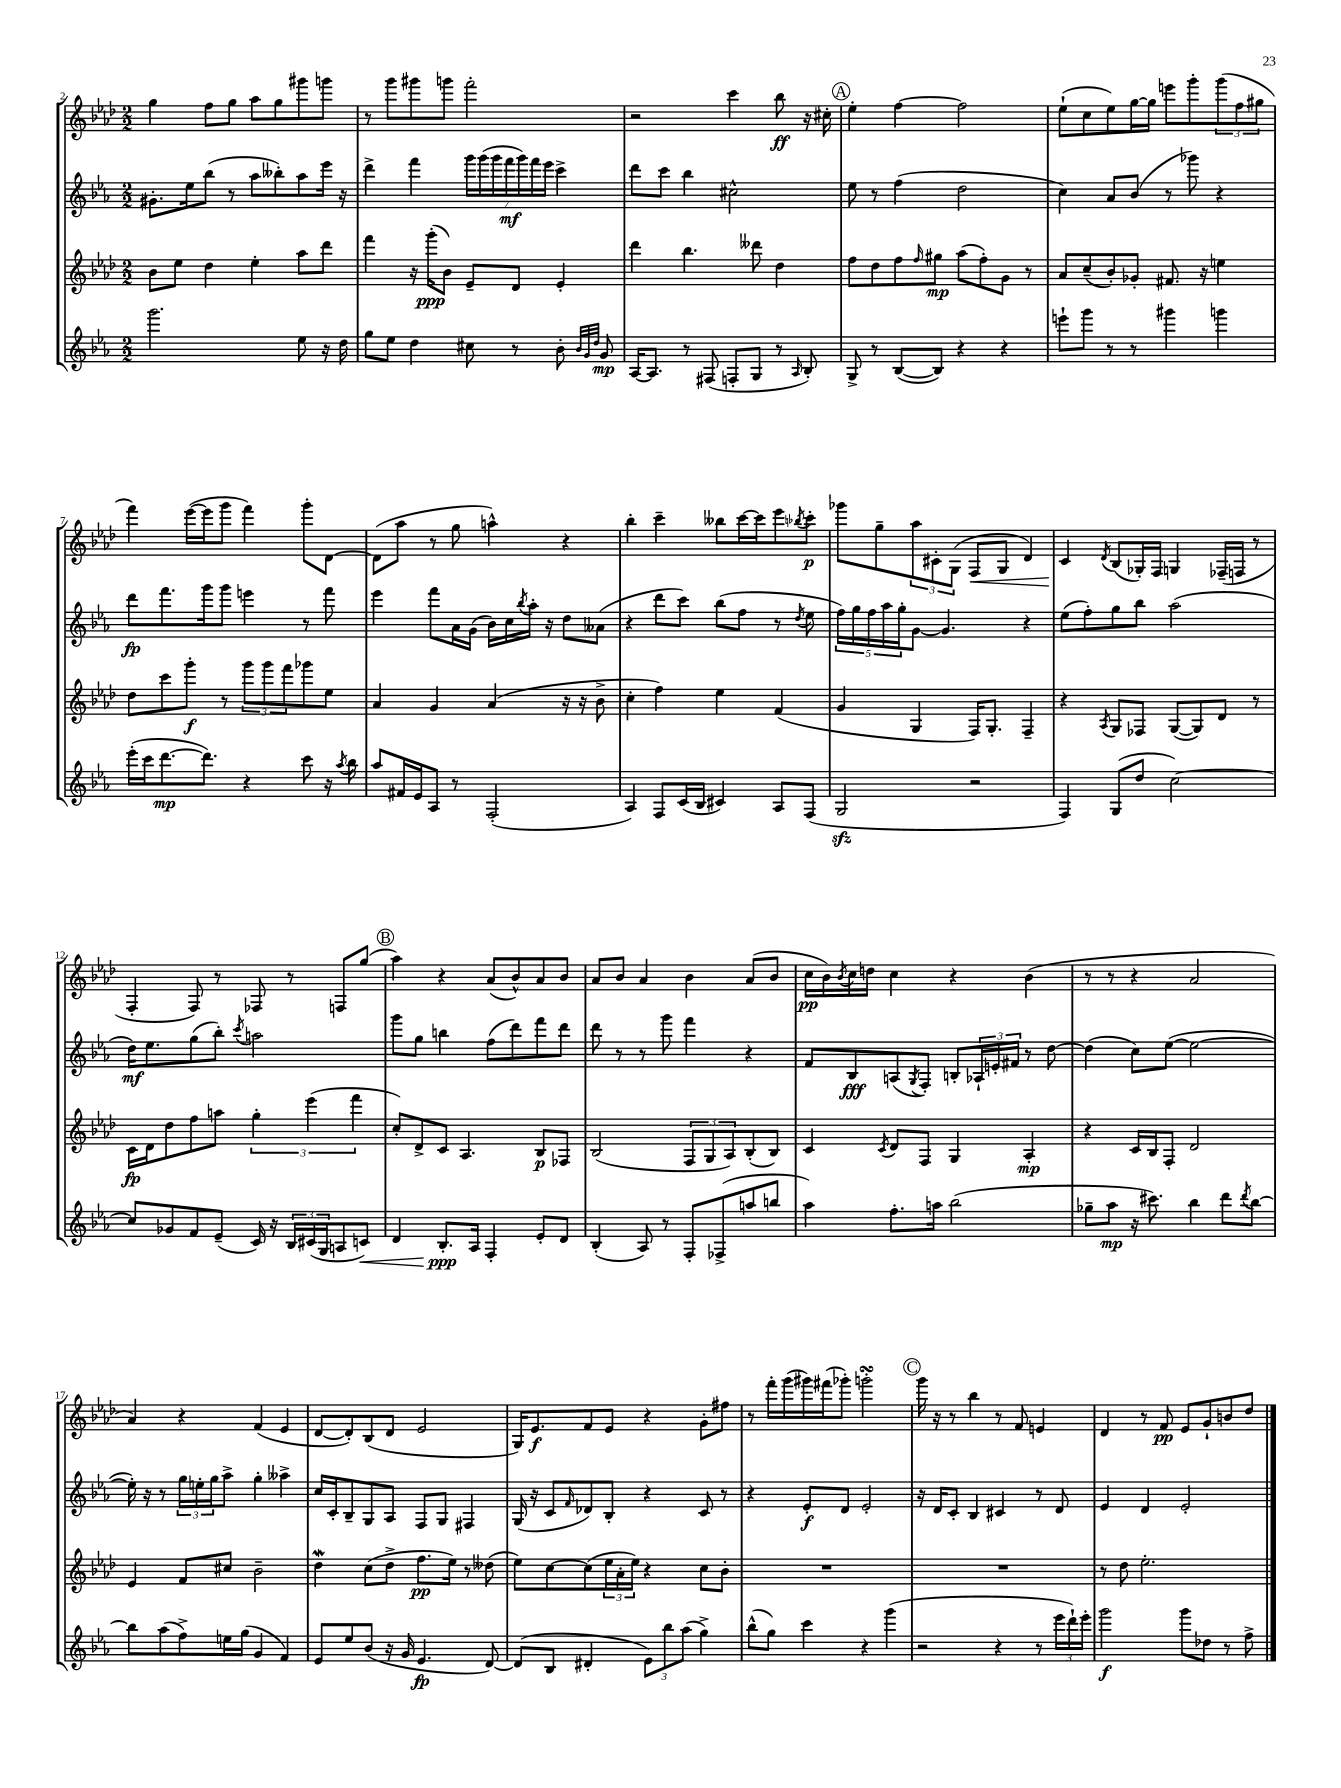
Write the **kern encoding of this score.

**kern	**kern	**kern	**kern
*staff4	*staff3	*staff2	*staff1
*clefG2	*clefG2	*clefG2	*clefG2
*k[b-e-a-]	*k[b-e-a-d-]	*k[b-e-a-]	*k[b-e-a-d-]
*M2/2	*M2/2	*M2/2	*M2/2
2.ggg	8b-	8.g#'	4gg
.	8ee-	.	.
.	.	16ee-	.
.	4dd-	(8bb-	8ff
.	.	8r	8gg
.	4ee-'	8aa-	8aa-
.	.	8bb--')	8gg
8ee-	8aa-	8aa-	8ggg#
16r	8ddd-	16eee-	8ggg
16dd	.	16r	.
=	=	=	=
8gg	4fff	4ddd^	8r
8ee-	.	.	8ggg
4dd	16r	4fff	8ggg#
.	(16ggg'	.	.
.	8b-)	.	8ggg
8cc#	8e-~	28ggg	2fff'
.	.	(28ggg	.
.	.	28ggg	.
.	.	28fff	.
8r	8d-	.	.
.	.	28ggg)	.
.	.	28fff	.
.	.	28eee-	.
8b-'	4e-'	4ccc^	.
32qqb-	.	.	.
32qqg	.	.	.
32qqdd	.	.	.
8g	.	.	.
=	=	=	=
[16A-	4ddd-	8ddd	2r
8.A-]	.	.	.
.	.	8ccc	.
8r	4.bb-	4bb-	.
(8F#	.	.	.
8F'	.	2cc#^^	4ccc
8G	8ddd--	.	.
8r	4dd-	.	8bb-
16qqA-	.	.	.
8B-')	.	.	16r
.	.	.	16cc#'
=	=	=	=
8G^	8ff	8ee-	4ee-'
8r	8dd-	8r	.
([8B-	8ff	(4ff	[4ff
.	16qqff	.	.
8B-])	8gg#	.	.
4r	(8aa-	2dd	2ff]
.	8ff')	.	.
4r	8g	.	.
.	8r	.	.
=	=	=	=
8eee`	8a-	4cc)	(8ee-`
8ggg	(8cc~	.	8cc
8r	8b-')	8a-	8ee-)
8r	8g-'	(8b-	[16gg
.	.	.	16gg]
4ggg#	8.f#	8r	8eee
.	.	8ggg-)	8ggg'
.	16r	.	.
4ggg	4ee	4r	(12ggg
.	.	.	12ff
.	.	.	12gg#
=	=	=	=
(16eee-'	8dd-	8ddd	4fff)
16ccc	.	.	.
[8.ddd	8ccc	8.fff	.
.	8ggg'	.	([16eee-
8.ddd])	.	16ggg	16eee-]
.	8r	8ggg	8ggg
4r	12ggg	4eee	4fff)
.	12ggg	.	.
.	12fff	.	.
8ccc	8ggg-	8r	8ggg'
16r	8ee-	8fff	[8d-
8qaa-	.	.	.
16bb-	.	.	.
=	=	=	=
8aa-	4a-	4eee-	(8d-]
16f#	.	.	8aa-
16e-	.	.	.
8A-	4g	8fff	8r
8r	.	16a-	8gg
.	.	(16g	.
(2F'	(4a-	16b-)	4aa^^)
.	.	16cc	.
.	.	8qbb-	.
.	.	16aa-'	.
.	.	16r	.
.	16r	8dd	4r
.	16r	.	.
.	8b-^	(8a--	.
=	=	=	=
4A-)	4cc'	4r	4bb-'
8F	4ff)	8ddd	4ccc~
(16c	.	8ccc)	.
16B-	.	.	.
4c#)	4ee-	(8bb-	8bb--
.	.	8ff	[16ccc
.	.	.	16ccc]
8A-	(4f	8r	8eee-
.	.	8qdd	8qbb-
(8F	.	8ee-	8ccc'
=	=	=	=
2G	4g	20ff)	8ggg-
.	.	20gg	.
.	.	20ff	.
.	.	.	8gg~
.	.	20aa-	.
.	.	20gg'	.
.	4G	[8g	12aa-
.	.	.	12c#'
.	.	4.g]	.
.	.	.	(12G
2r	16F)	.	8F
.	8.G'	.	.
.	.	.	8G
.	4F~	4r	4d-)
=	=	=	=
4F)	4r	(8ee-	4c
.	.	8ff')	.
.	8qA-	.	8qd-
(8G	8G	8gg	(8B-
8dd	8F-	8bb-	16G-')
.	.	.	16F
[2cc)	([8G	(2aa-	4G
.	8G])	.	.
.	8d-	.	(16F-~
.	.	.	16F
.	8r	.	8r
=	=	=	=
8cc]	16c	16dd)	4F'
.	16d-	8.ee-	.
8g-	8dd-	.	.
8f	8ff	(8gg	8F)
(8e-~	8aa	8bb-')	8r
.	.	8qccc	.
16c)	6gg'	2aa	8F-
16r	.	.	.
24B-	.	.	8r
(24c#	(6eee-	.	.
24G	.	.	.
8A	.	.	8F
.	6fff	.	.
8c)	.	.	(8gg
=	=	=	=
4d	8cc')	8ggg	4aa-)
.	8d-^	8gg	.
8.B-'	8c	4bb	4r
.	4.A-	.	.
16A-	.	.	.
4F'	.	(8ff	(8a-
.	.	8ddd)	8b-^^)
8e-'	8B-	8fff	8a-
8d	8F-	8ddd	8b-
=	=	=	=
(4B-'	(2B-	8ddd	8a-
.	.	8r	8b-
8A-)	.	8r	4a-
8r	.	8ggg	.
8F'	12F	4fff	4b-
.	12G	.	.
(8F-^	.	.	.
.	12A-)	.	.
8aa	(8B-'	4r	(8a-
8bb	8B-)	.	8b-
=	=	=	=
4aa-)	4c	8f	16cc
.	.	.	16b-)
.	.	.	8qb-
.	.	8B-	16cc
.	.	.	16dd
.	8qc	.	.
8.ff'	8d-	(8A	4cc
.	.	8qG	.
.	8F	8F')	.
16aa	.	.	.
(2bb-	4G	8B'	4r
.	.	24A-`	.
.	.	24e'	.
.	.	24f#	.
.	4A-'	8r	(4b-
.	.	[8dd	.
=	=	=	=
8gg-~	4r	(4dd]	8r
8aa-	.	.	8r
16r	16c	8cc)	4r
8.ccc#)	16B-	.	.
.	8F'	([8ee-	.
4bb-	2d-	2ee-_	2a-
8ddd	.	.	.
8qddd	.	.	.
[8bb-	.	.	.
=	=	=	=
8bb-]	4e-	16ee-'])	4a-)
.	.	16r	.
(8aa-	.	8r	.
8ff^)	8f	24gg	4r
.	.	24ee'	.
.	.	24gg	.
16ee	8cc#	8aa-^	.
(16gg	.	.	.
4g	2b-~	4gg'	(4f
4f)	.	4aa--^	4e-
=	=	=	=
8e-	4dd-	16cc	[8d-
.	.	16c'	.
8ee-	.	8B-~	8d-'])
(8b-	(8cc	8G	(8B-
16r	8dd-^	8A-	8d-
16g	.	.	.
4.e-	8.ff	8F	2e-
.	.	8G	.
.	16ee-)	.	.
.	8r	4F#	.
[8d)	(8dd--	.	.
=	=	=	=
(8d]	8ee-)	(16G	16G)
.	.	16r	8.e-
8B-	[8cc	8c	.
.	.	16qqf	.
4d#'	(8cc]	8d-)	8f
.	24ee-	8B-'	8e-
.	24a-'	.	.
.	24ee-)	.	.
12e-)	4r	4r	4r
12bb-	.	.	.
(12aa-	.	.	.
4gg^)	8cc	8c	8g'
.	8b-'	8r	8ff#
=	=	=	=
(8bb-^^	1r	4r	8r
8gg)	.	.	16fff'
.	.	.	(16ggg
4ccc	.	8e-'	16ggg#)
.	.	.	(16fff#
.	.	8d	8ggg-')
4r	.	2e-'	2ggg'
(4ggg	.	.	.
=	=	=	=
2r	1r	16r	16ggg
.	.	16d	16r
.	.	8c'	8r
.	.	4B-	4bb-
4r	.	4c#	8r
.	.	.	8f
8r	.	8r	4e
24eee-	.	8d	.
24ddd`)	.	.	.
24eee-'	.	.	.
=	=	=	=
2ggg	8r	4e-	4d-
.	8dd-	.	.
.	2.ee-'	4d	8r
.	.	.	8f
8ggg	.	2e-'	8e-
8dd-	.	.	8g`
8r	.	.	8b
8ff^	.	.	8dd-
==	==	==	==
*-	*-	*-	*-
